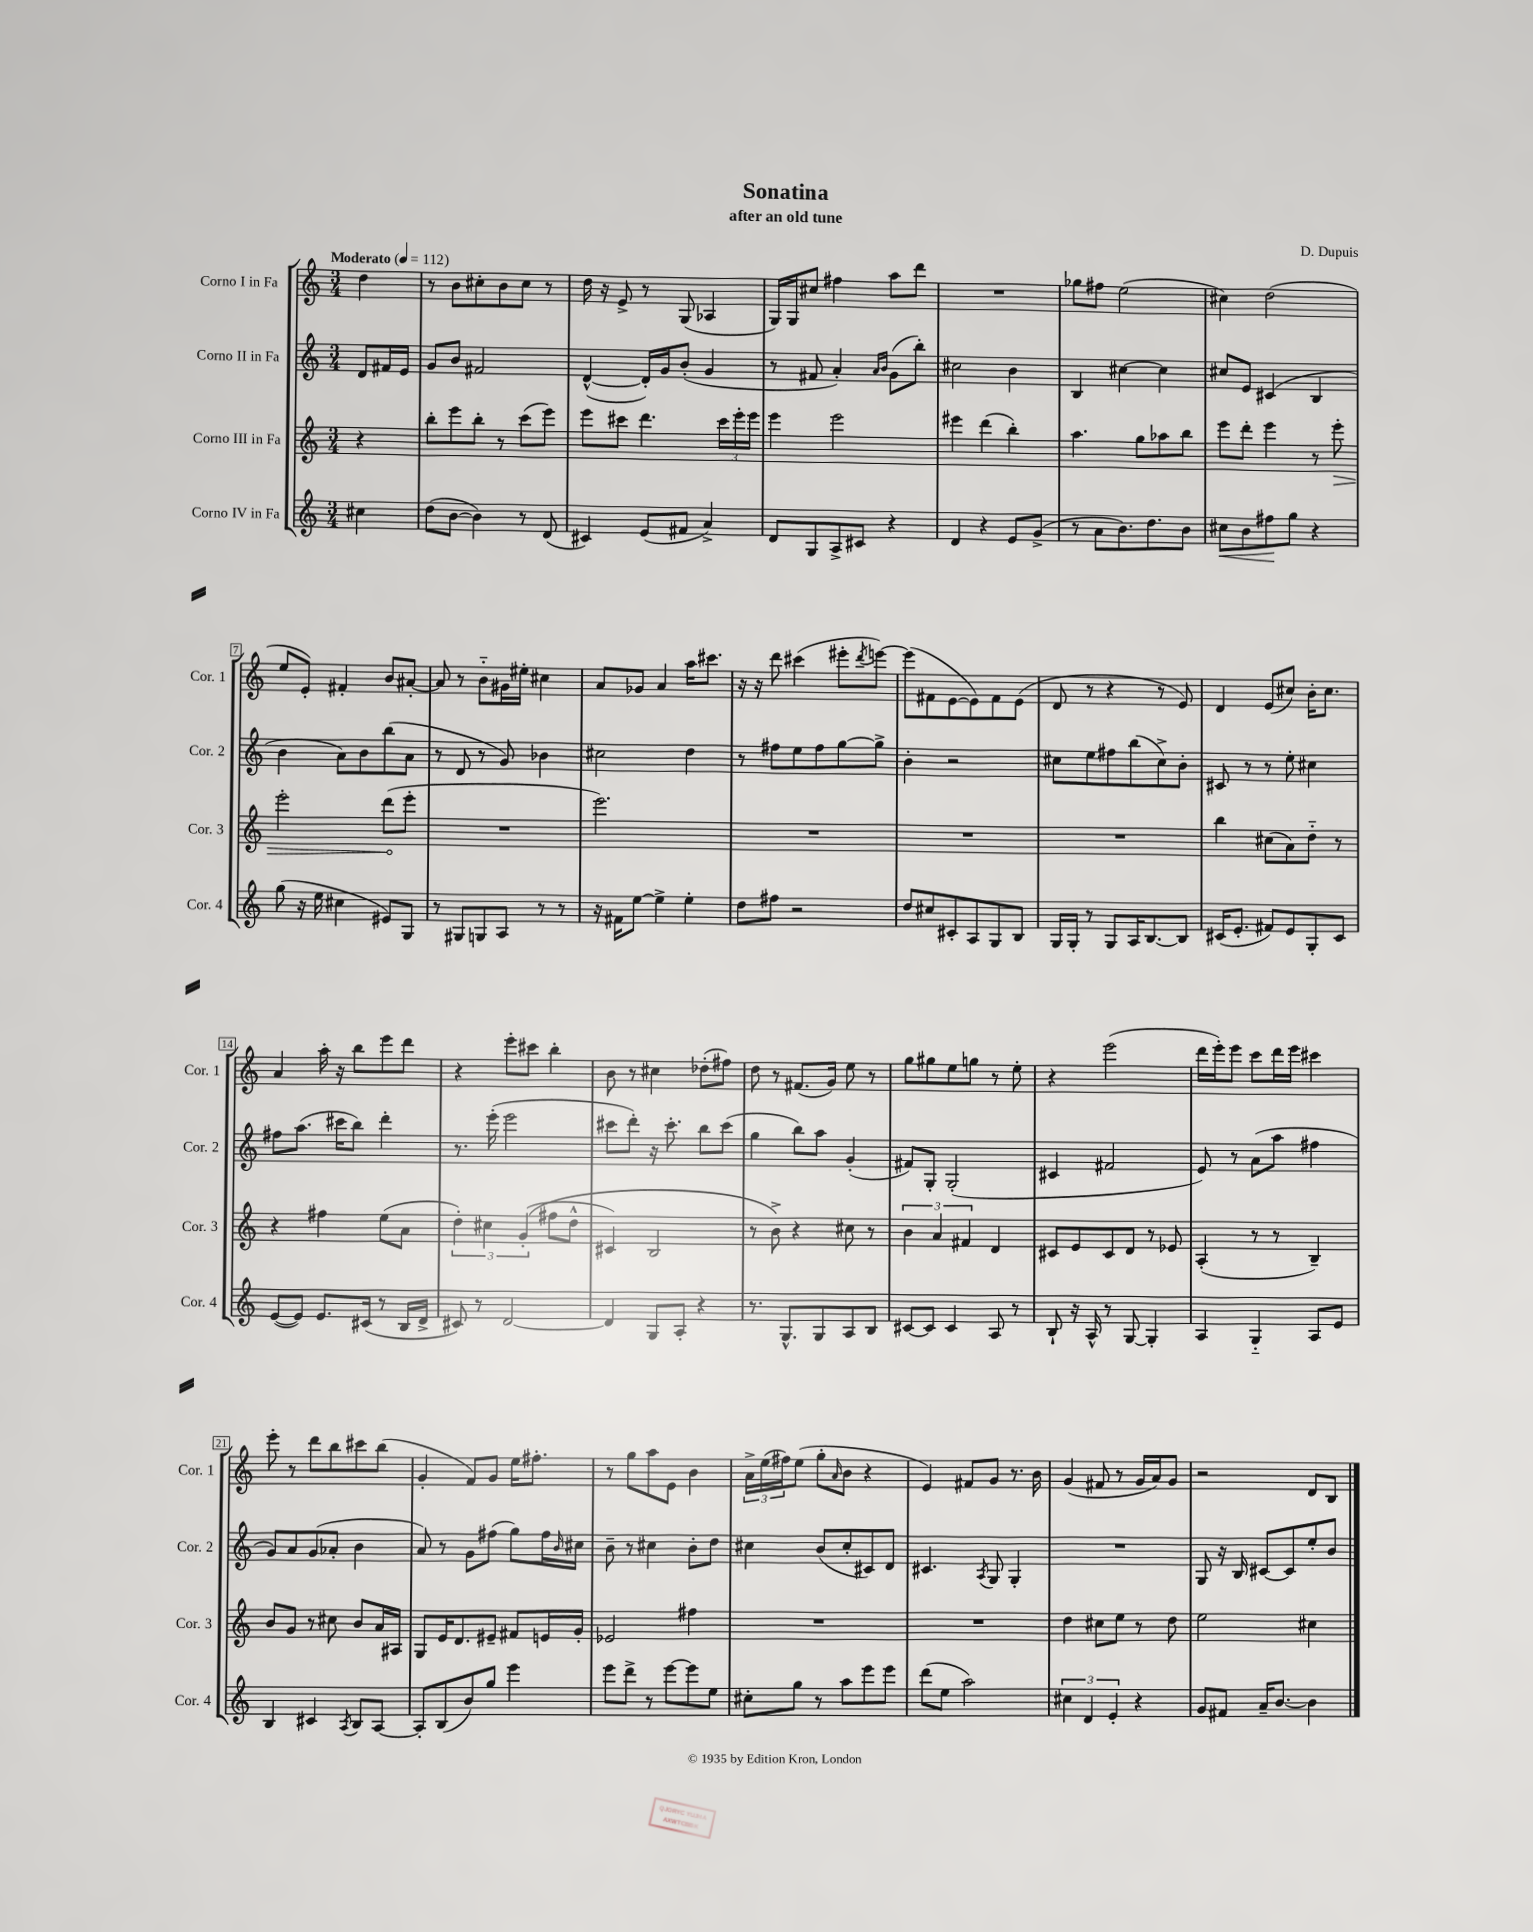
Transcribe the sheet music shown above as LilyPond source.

\header { title = "Sonatina" composer = "D. Dupuis" subtitle = "after an old tune" }
<<
\new StaffGroup <<
\new Staff = "s0" \with { instrumentName = "Corno I in Fa" shortInstrumentName = "Cor. 1" } {
    \clef treble \key c \major \numericTimeSignature \time 3/4 \partial 4 \tempo "Moderato" 4 = 112
    d''4 |
    r8 b'8 cis''8-. b'8 cis''8 r8 |
    d''16 r16 e'8-> r8 g8( aes4 |
    g16) g16 cis''8 fis''4 a''8 d'''8 |
    R2. |
    ges''8 fis''8 e''2( |
    cis''4) d''2( |
    e''8 e'8-.) fis'4-. b'8 ais'8~-. |
    ais'8 r8 b'8-_ gis'16 eis''16-. cis''4 |
    a'8 ges'8 a'4 a''16 cis'''8. |
    r16 r16 d'''8 cis'''4( eis'''8-. \acciaccatura { d'''8 } e'''8~) |
    e'''8( fis'8 e'8~ e'8) fis'8 e'8( |
    d'8 r8 r4 r8 e'8) |
    d'4 e'8( cis''8) b'16-. cis''8. |
    a'4 a''16-. r16 b''8 e'''8 d'''8 |
    r4 e'''8-. cis'''8 b''4-. |
    b'8 r8 cis''4 des''8-.( fis''8) |
    d''8 r8 fis'8.( g'16) e''8 r8 |
    g''8 gis''8 e''8 g''8 r8 e''8-. |
    r4 e'''2( |
    d'''16 e'''16-.) e'''8 c'''8 d'''16 e'''16 cis'''4 |
    e'''8-. r8 d'''8 b''8 cis'''8 b''8( |
    g'4-. f'8) g'8 e''16 fis''8.-. |
    r8 g''8 a''8 e'8 b'4 |
    \tuplet 3/2 { a'16-> e''16( fis''16) } e''8( g''8-. \grace { a'16 } b'8 r4 |
    e'4) fis'8 g'8 r8. b'16 |
    g'4( fis'8 r8 g'16 a'16) g'8 |
    r2 d'8 b8 \bar "|." |
}
\new Staff = "s1" \with { instrumentName = "Corno II in Fa" shortInstrumentName = "Cor. 2" } {
    \clef treble \key c \major \numericTimeSignature \time 3/4 \partial 4
    d'8 fis'16 e'16 |
    g'8 b'8 fis'2 |
    d'4~-^( d'16-.) g'16 b'8-.( g'4 |
    r8 fis'8 a'4-.) \grace { a'16 b'16 } g'8( b''8-.) |
    cis''2 b'4 |
    b4 cis''4~ cis''4 |
    cis''8 e'8 cis'4( b4 |
    b'4 a'8) b'8 b''8( a'8 |
    r8 d'8 r8 g'8) bes'4 |
    cis''2 d''4 |
    r8 fis''8 e''8 fis''8 g''8~ g''8-> |
    b'4-. r2 |
    cis''8 e''8 fis''8 b''8( cis''8->) b'8-. |
    cis'8 r8 r8 e''8-. cis''4 |
    fis''8 a''8.( cis'''16 b''8) d'''4-. |
    r8. e'''16-.( e'''2 |
    cis'''8 d'''8-.) r16 cis'''8.-. b''8 cis'''8( |
    g''4 b''8) a''8 g'4-.( |
    fis'8) g8-. g2-.( |
    cis'4 fis'2 |
    e'8) r8 a'8( a''8 fis''4 |
    g'8) a'8 g'8( aes'8-. b'4 |
    a'8) r8 g'8 fis''8( g''8) fis''16 \grace { b'16 } cis''16 |
    b'8-- r8 cis''4 b'8-. d''8 |
    cis''4 b'8( cis''8-. cis'8) d'8 |
    cis'4. \acciaccatura { a8 } g8 g4-. |
    R2. |
    g8 r16 b16 cis'8~ cis'8 e''8-. b'8 \bar "|." |
}
\new Staff = "s2" \with { instrumentName = "Corno III in Fa" shortInstrumentName = "Cor. 3" } {
    \clef treble \key c \major \numericTimeSignature \time 3/4 \partial 4
    r4 |
    b''8-. e'''8 b''8-. r8 c'''8( e'''8) |
    e'''8 cis'''8 d'''4. \tuplet 3/2 { cis'''16 e'''16-. e'''16 } |
    e'''4 e'''2 |
    eis'''4 d'''4( b''4-.) |
    a''4. g''8 aes''8 b''8 |
    e'''8 d'''8-. e'''4 r8 \once \override Hairpin.circled-tip = ##t e'''8-.\> |
    e'''2-. d'''8\!( e'''8-. |
    R2. |
    e'''2.) |
    R2. |
    R2. |
    R2. |
    b''4 cis''8( a'8) d''8-_ r8 |
    r4 fis''4 e''8( a'8 |
    \tuplet 3/2 { d''4-.) cis''4 g'4-.(\( } fis''8 d''8-^ |
    cis'4) b2 |
    r8 b'8->\) r4 cis''8 r8 |
    \tuplet 3/2 { b'4 a'4 fis'4 } d'4 |
    cis'8 e'8 cis'8 d'8 r8 ees'8 |
    a4-.( r8 r8 b4--) |
    b'8 g'8 r8 cis''8 b'8 a'16 ais16 |
    g8 e'16 d'8. eis'8-- fis'8 e'16 g'16-. |
    ees'2 fis''4 |
    R2. |
    R2. |
    d''4 cis''8 e''8 r8 d''8 |
    e''2 cis''4 \bar "|." |
}
\new Staff = "s3" \with { instrumentName = "Corno IV in Fa" shortInstrumentName = "Cor. 4" } {
    \clef treble \key c \major \numericTimeSignature \time 3/4 \partial 4
    cis''4 |
    d''8( b'8~ b'4) r8 d'8( |
    cis'4) e'8( fis'8 a'4->) |
    d'8 g8 a8-> cis'8 r4 |
    d'4 r4 e'8 g'8->( |
    r8 a'8 b'8.) d''8. b'8 |
    cis''8\< b'8 fis''8\! g''8 r4 |
    g''8( r16 e''16 cis''4 eis'8) g8 |
    r8 gis8 g8 a8 r8 r8 |
    r16 fis'16 e''8~ e''4-> e''4-. |
    d''8 fis''8 r2 |
    d''8 cis''8 cis'8-. a8 g8 b8 |
    g16 g16-. r8 g8 a16 b8.~ b8 |
    cis'16( e'8.-. fis'8) e'8 g8-. cis'8 |
    e'8~( e'8) e'8. cis'16( r8 b16 d'16-> |
    cis'8) r8 d'2~ |
    d'4 g8 a8-. r4 |
    r8. g8.-^ g8 a8 b8 |
    cis'8~ cis'8 cis'4 a8 r8 |
    b8-! r16 a16-^ r8 g8~ g4-. |
    a4 g4-_ a8 e'8 |
    b4 cis'4 \acciaccatura { a8 } b8 a8~ |
    a8-. b8( b'8) g''8 e'''4 |
    e'''8 d'''8-> r8 e'''8~ e'''8 e''8 |
    cis''8-. g''8 r8 a''8 e'''8 e'''8 |
    d'''8( e''8 a''2) |
    \tuplet 3/2 { cis''4 d'4 e'4-. } r4 |
    g'8 fis'8 a'16-- b'8.~ b'4 \bar "|." |
}
>>
>>
\layout { \context { \Score \override BarNumber.stencil = #(make-stencil-boxer 0.1 0.3 ly:text-interface::print) } }
